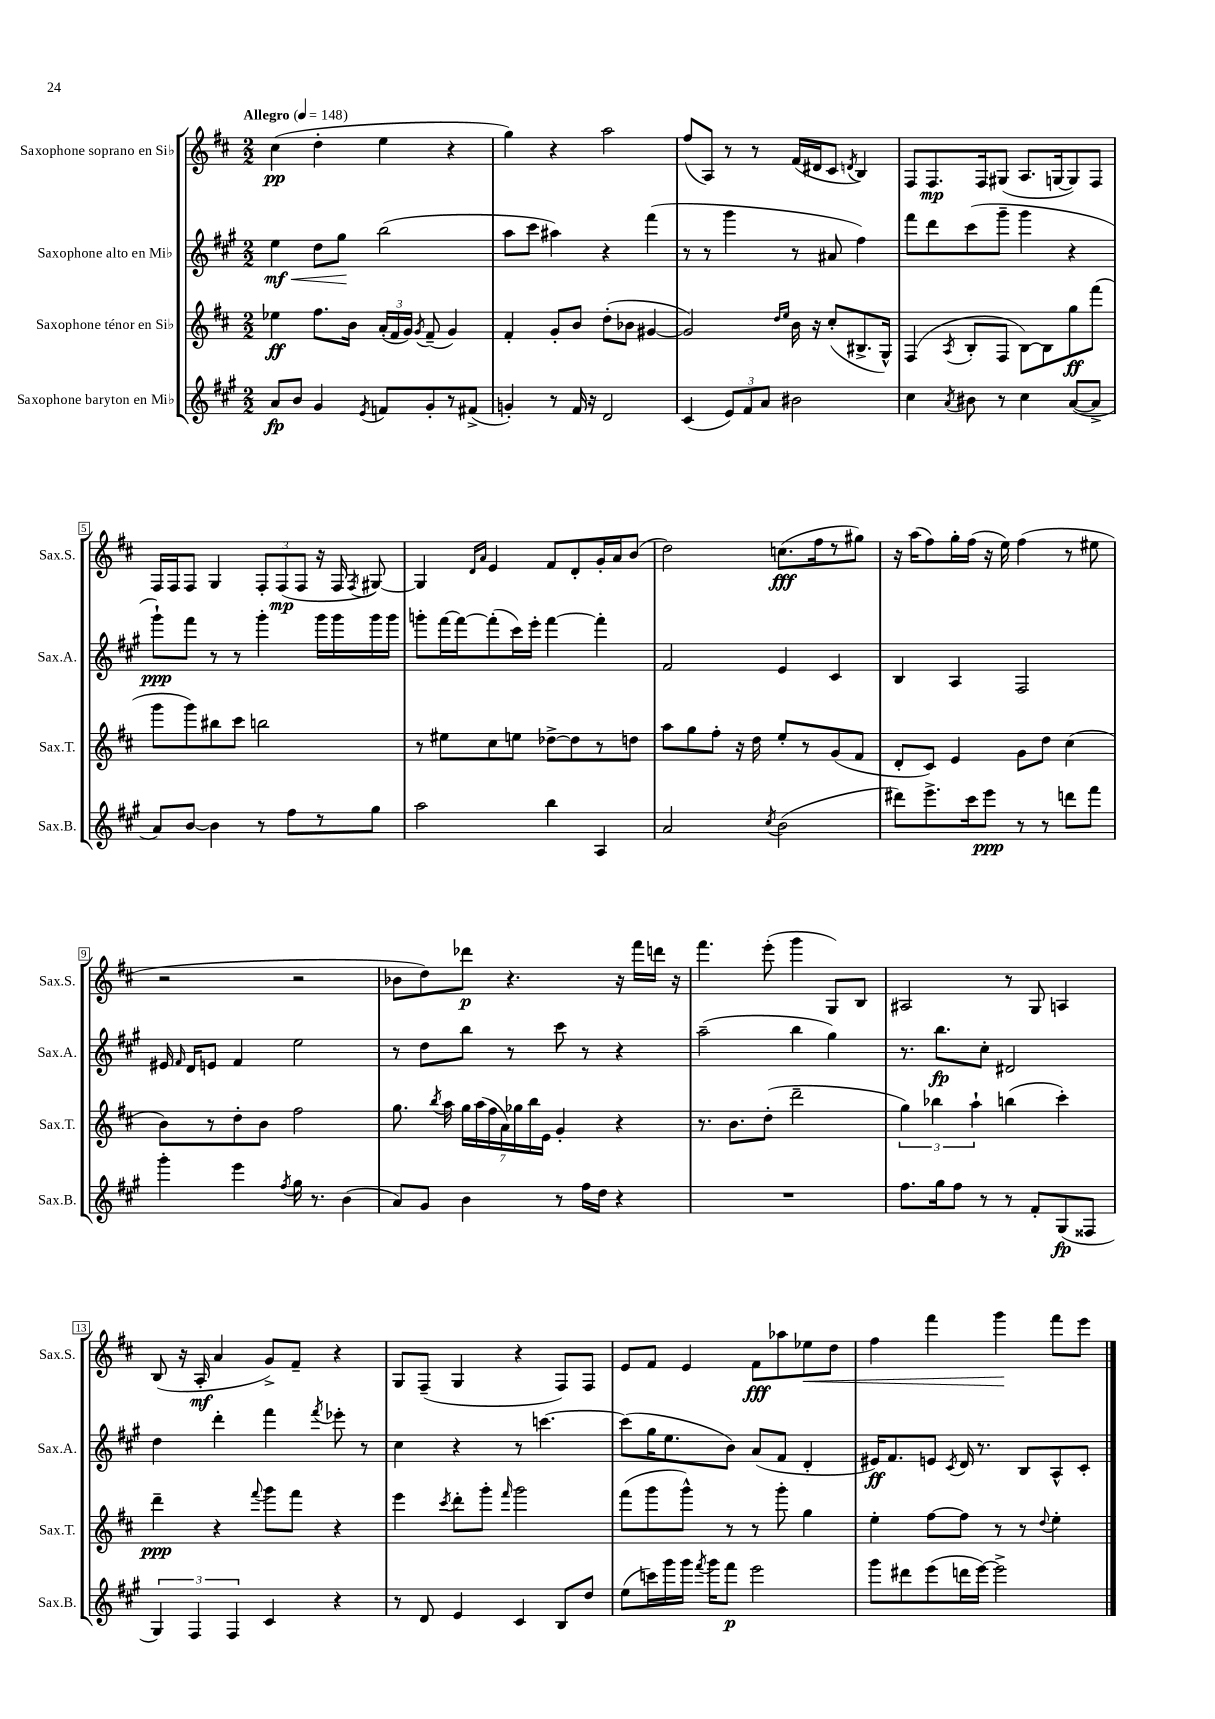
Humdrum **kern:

**kern	**kern	**kern	**kern
*staff4	*staff3	*staff2	*staff1
*clefG2	*clefG2	*clefG2	*clefG2
*k[f#c#g#]	*k[f#c#]	*k[f#c#g#]	*k[f#c#]
*M2/2	*M2/2	*M2/2	*M2/2
*MM148	*MM148	*MM148	*MM148
8a	4ee-	4ee	(4cc#
8b	.	.	.
4g#	8.ff#	8dd	4dd'
.	.	8gg#	.
.	16b	.	.
8qe	.	.	.
8f	(24a'	(2bb	4ee
.	24f#	.	.
.	24g)	.	.
.	8qg	.	.
8g#'	(8f#~	.	.
8r	4g)	.	4r
(8f#^	.	.	.
=	=	=	=
4g')	4f#'	8aa	4gg)
.	.	8ccc#	.
8r	8g'	4aa#)	4r
16f#	8b	.	.
16r	.	.	.
2d	(8dd'	4r	2aa
.	8b-	.	.
.	[4g#	(4fff#	.
=	=	=	=
(4c#	2g#])	8r	(8ff#
.	.	8r	8A)
12e)	.	4ggg#	8r
12f#	.	.	.
.	.	.	8r
12a	.	.	.
.	16qqdd	.	.
.	16qqee	.	.
2b#	16b	8r	(16f#
.	16r	.	16d#
.	(8cc#'	8a#	8c#
.	.	.	8qd
.	8.B#^	4ff#)	4B)
.	16G^^)	.	.
=	=	=	=
4cc#	(4F#	8fff#	8F#
.	.	8ddd	8.F#
8qa	8qA	.	.
8b#	8B'	(8ccc#	.
.	.	.	16F#
8r	8F#	8ggg#~	(8G#
4cc#	[8B)	4ggg#	8.A
.	8B]	.	.
.	.	.	[16G
([8a	8gg	4r	8G])
8a^]	(8fff#	.	8F#
=	=	=	=
8a)	8ggg	8ggg#`)	16F#
.	.	.	16F#
[8b	8ggg)	8fff#	8F#
4b]	8bb#	8r	4G
.	8ccc#	8r	.
8r	2bb	4ggg#'	12F#'
.	.	.	(12F#
8ff#	.	.	.
.	.	.	12F#
8r	.	16ggg#	16r
.	.	16ggg#	16F#
.	.	.	8qF#
8gg#	.	16ggg#	[8G#)
.	.	16ggg#	.
=	=	=	=
2aa	8r	8ggg'	4G#]
.	8ee#	[16fff#	.
.	.	16fff#_	.
.	.	.	16qqd
.	.	.	16qqa
.	8cc#	(8fff#']	4e
.	8ee	16ccc#)	.
.	.	16eee'	.
4bb	[8dd-^	[4fff#	8f#
.	8dd-]	.	8d'
4A	8r	4fff#']	16g'
.	.	.	16a
.	8dd	.	(8b
=	=	=	=
2a	8aa	2f#	2dd)
.	8gg	.	.
.	8ff#'	.	.
.	16r	.	.
.	16dd	.	.
8qcc#	.	.	.
(2b	8ee'	4e	(8.cc
.	8r	.	.
.	.	.	16ff#
.	(8g	4c#	8r
.	8f#	.	8gg#)
=	=	=	=
8ddd#)	8d'	4B	16r
.	.	.	(16aa
8.eee^	8c#)	.	8ff#)
.	4e	4A	16gg'
16ccc#	.	.	(16ff#
8eee	.	.	16r
.	.	.	16ee)
8r	8g	2F#	(4ff#
8r	8dd	.	.
8ddd	(4cc#	.	8r
8fff#	.	.	8ee#
=	=	=	=
4ggg#'	8b)	16e#	2r
.	.	16qqf#	.
.	.	16d	.
.	8r	8e	.
4eee	8dd'	4f#	.
.	8b	.	.
8qff#	.	.	.
16gg#	2ff#	2ee	2r
8.r	.	.	.
(4b	.	.	.
=	=	=	=
8a)	8.gg	8r	8b-
8g#	.	8dd	8dd)
.	8qbb	.	.
.	16aa	.	.
4b	28gg	8bb	8ddd-
.	(28aa	.	.
.	28ff#	.	.
.	28a)	.	.
.	.	8r	4.r
.	28gg-	.	.
.	28bb	.	.
.	28e	.	.
8r	4g'	8ccc#	.
16ff#	.	8r	.
16dd	.	.	.
4r	4r	4r	16r
.	.	.	16fff#
.	.	.	16ddd
.	.	.	16r
=	=	=	=
1r	8.r	(2aa~	4.fff#
.	8.b	.	.
.	(8dd'	.	(8eee'
.	2ddd~	4bb	4ggg
.	.	4gg#)	8G)
.	.	.	8B
=	=	=	=
8.ff#	6gg)	8.r	2A#
.	6bb-	.	.
16gg#	.	8.bb	.
8ff#	.	.	.
.	6aa`	.	.
8r	.	8cc#'	.
8r	(4bb	2d#	8r
8f#'	.	.	8G
(8G#	4ccc#')	.	4A
8F##	.	.	.
=	=	=	=
6G#)	4ddd~	4dd	(8B
.	.	.	16r
6F#	.	.	.
.	.	.	16A'
.	4r	4ddd'	4a
6F#	.	.	.
.	8qqfff#	.	.
4c#	8ggg	4fff#	8g^)
.	8fff#	.	8f#~
.	.	8qfff#	.
4r	4r	8eee-'	4r
.	.	8r	.
=	=	=	=
8r	4eee	4cc#	8G
8d	.	.	(8F#~
.	8qccc#	.	.
4e	8ddd'	4r	4G
.	8ggg'	.	.
.	16qqfff#	.	.
4c#	2ggg	8r	4r
.	.	[4.ccc	.
8B	.	.	8F#)
8dd	.	.	8F#
=	=	=	=
(8ee	(8fff#	(8ccc]	8e
16ccc)	8ggg	16gg#	8f#
16ggg#	.	8.ee	.
16ggg#	8ggg^^)	.	4e
8qfff#	.	.	.
16ggg#	.	.	.
8fff#	8r	8b)	.
2eee	8r	(8a	8f#
.	8ggg'	8f#	8aa-
.	4gg	4d'	8ee-
.	.	.	8dd
=	=	=	=
8ggg#	4ee'	16e#)	4ff#
.	.	8.f#	.
8ddd#	.	.	.
(8eee	[8ff#	8e	4fff#
.	.	8qc#	.
16ddd	8ff#]	16d	.
[16eee)	.	8.r	.
2eee^]	8r	.	4ggg
.	8r	8B	.
.	8qqdd	.	.
.	4ee'	8A^^	8fff#
.	.	8c#'	8eee
==	==	==	==
*-	*-	*-	*-
